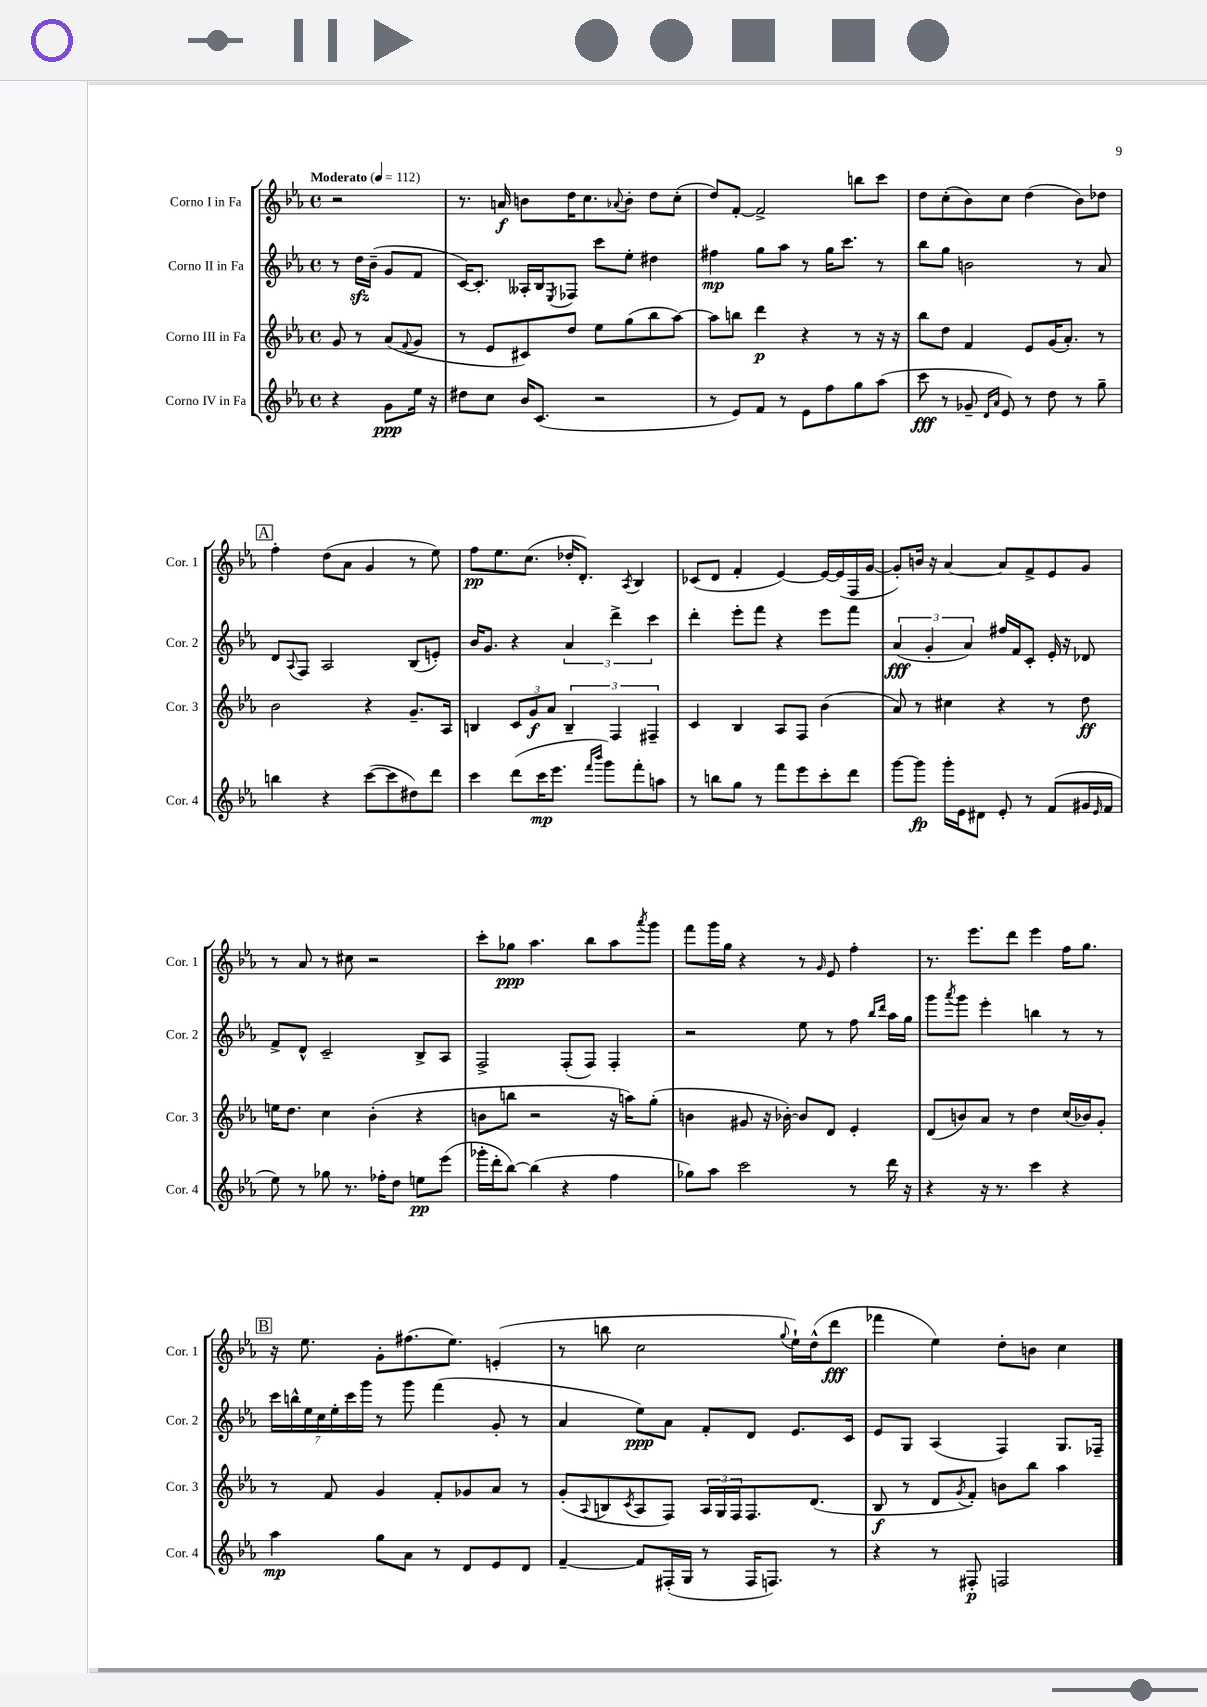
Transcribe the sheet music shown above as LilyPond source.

<<
\new StaffGroup <<
\new Staff = "s0" \with { instrumentName = "Corno I in Fa" shortInstrumentName = "Cor. 1" } {
    \clef treble \key ees \major \defaultTimeSignature \time 4/4 \partial 2 \tempo "Moderato" 4 = 112
    r2 |
    r8. a'16\f b'8 d''16 c''8. \appoggiatura { aes'8 } b'8-. d''8 c''8-.( |
    d''8) f'8~-. f'2-> b''8 c'''8 |
    d''8 c''8-.( bes'8) c''8 d''4( bes'8) des''8 |
    \mark \markup { \box "A" } f''4-. d''8( aes'8 g'4 r8 ees''8) |
    f''8\pp ees''8. c''8.( des''16-. d'8.-.) \acciaccatura { aes8 } bes4 |
    ces'8( d'8 f'4-. ees'4~) ees'16~ ees'16( f16 g'16~ |
    g'8-.) b'16 r16 aes'4~ aes'8 f'8-> ees'8 g'8 |
    r8 aes'8 r8 cis''8 r2 |
    c'''8-. ges''8\ppp aes''4. bes''8 aes''8 \acciaccatura { aes'''8 } g'''8 |
    f'''8 g'''16 g''16 r4 r8 \grace { g'16 } ees'8 f''4-. |
    r8. ees'''8. d'''8 ees'''4 f''16 g''8. |
    \mark \markup { \box "B" } r16 ees''8. g'8-. fis''8.( ees''8.) e'4-.( |
    r8 b''8 c''2 \appoggiatura { g''8 } ees''16-!) d''16-^( d'''8\fff |
    fes'''4 ees''4) d''8-. b'8 c''4 \bar "|." |
}
\new Staff = "s1" \with { instrumentName = "Corno II in Fa" shortInstrumentName = "Cor. 2" } {
    \clef treble \key ees \major \defaultTimeSignature \time 4/4 \partial 2
    r8 d''16\sfz bes'16--( g'8 f'8 |
    c'16~) c'8.-. aeses16-. bes16 \acciaccatura { ees8 } fes8 c'''8 ees''8-. dis''4 |
    fis''4\mp g''8 aes''8 r8 g''16 c'''8. r8 |
    bes''8 g''8 b'2 r8 aes'8 |
    \mark \markup { \box "A" } d'8 \appoggiatura { aes8 } f8 aes2 bes8( e'8-.) |
    bes'16 g'8. r4 \tuplet 3/2 { aes'4 d'''4-> c'''4 } |
    d'''4-. ees'''8-. f'''8 r4 ees'''8 f'''8 |
    \tuplet 3/2 { aes'4\fff( g'4-. aes'4) } fis''16 f'16 c'8-. ees'16-. r16 des'8 |
    f'8-> d'8-^ c'2-- bes8-> aes8 |
    f2-> f8-.( f8) f4-. |
    r2 ees''8 r8 f''8 \grace { bes''16 d'''16 } aes''16 g''16 |
    g'''8 \acciaccatura { aes'''8 } g'''8 ees'''4-. b''4 r8 r8 |
    \mark \markup { \box "B" } \tuplet 7/4 { c'''16 b''16-^ ees''16 c''16 ees''16-. c'''16 g'''16 } r8 g'''8 f'''4( g'8-. r8 |
    aes'4 ees''8\ppp) aes'8 f'8-. d'8 ees'8. c'16 |
    ees'8 g8 aes4( f4) g8. fes16-- \bar "|." |
}
\new Staff = "s2" \with { instrumentName = "Corno III in Fa" shortInstrumentName = "Cor. 3" } {
    \clef treble \key ees \major \defaultTimeSignature \time 4/4 \partial 2
    g'8 r8 aes'8( \appoggiatura { f'8 } g'8 |
    r8 ees'8 cis'8) d''8 ees''8 g''8( bes''8 aes''8~) |
    aes''8 b''8 d'''4\p r4 r8 r16 r16 |
    bes''8 d''8 f'4 ees'8 g'16( aes'8.-.) r8 |
    \mark \markup { \box "A" } bes'2 r4 g'8.-- aes16 |
    b4 \tuplet 3/2 { c'8 g'8\f aes'8 } \tuplet 3/2 { b4-- f4 fis4-- } |
    c'4 bes4 aes8 f8 bes'4( |
    aes'8) r8 cis''4 r4 r8 d''8\ff |
    e''16 d''8. c''4 bes'4-.( r4 |
    b'8 b''8 r2 r16 a''16) g''8-.( |
    b'4 gis'8 r16 bes'16~-.) bes'8 d'8 ees'4-. |
    d'8( b'8) aes'8 r8 d''4 c''16( bes'16) g'8-. |
    \mark \markup { \box "B" } r8 f'8 g'4 f'8-. ges'8 aes'8 r8 |
    g'8-.( \appoggiatura { aes8 } b8 \acciaccatura { c'8 } aes8 f8) \tuplet 3/2 { aes16 g16 f16 } f8. d'8.( |
    bes8\f r8 d'8 \acciaccatura { g'8 } f'8-.) b'8 bes''8 aes''4 \bar "|." |
}
\new Staff = "s3" \with { instrumentName = "Corno IV in Fa" shortInstrumentName = "Cor. 4" } {
    \clef treble \key ees \major \defaultTimeSignature \time 4/4 \partial 2
    r4 g'8\ppp ees''16 r16 |
    dis''8 c''8 bes'16 c'8.( r2 |
    r8 ees'8) f'8 r8 ees'8 f''8 g''8 aes''8( |
    c'''8\fff r8 ges'8-- \grace { d'16 aes'16 } ees'8) r8 d''8 r8 g''8-- |
    \mark \markup { \box "A" } b''4 r4 c'''8~( c'''8 dis''8) d'''8 |
    c'''4 d'''8( c'''16\mp ees'''8. \grace { f'''16 bes'''16 } g'''8) f'''8-. a''8 |
    r8 b''8 g''8 r8 f'''8 ees'''8 c'''8-. d'''8 |
    g'''8~ g'''8\fp g'''16-. ees'16 dis'8 ees'8-. r8 f'8( gis'16 \grace { ees'16 } f'16 |
    ees''8) r8 ges''8 r8. fes''16-. d''8 e''8\pp ees'''8( |
    ges'''16-. d'''16-. bes''8~) bes''4( r4 f''4 |
    ges''8) aes''8 c'''2 r8 d'''16 r16 |
    r4 r16 r8. c'''4 r4 |
    \mark \markup { \box "B" } aes''4\mp g''8 aes'8 r8 d'8 ees'8 d'8 |
    f'4~-- f'8 fis16-.( g16 r8 fis16 f8.) r8 |
    r4 r8 fis8-.\p f2 \bar "|." |
}
>>
>>
\layout { \context { \Score \remove "Bar_number_engraver" } }
